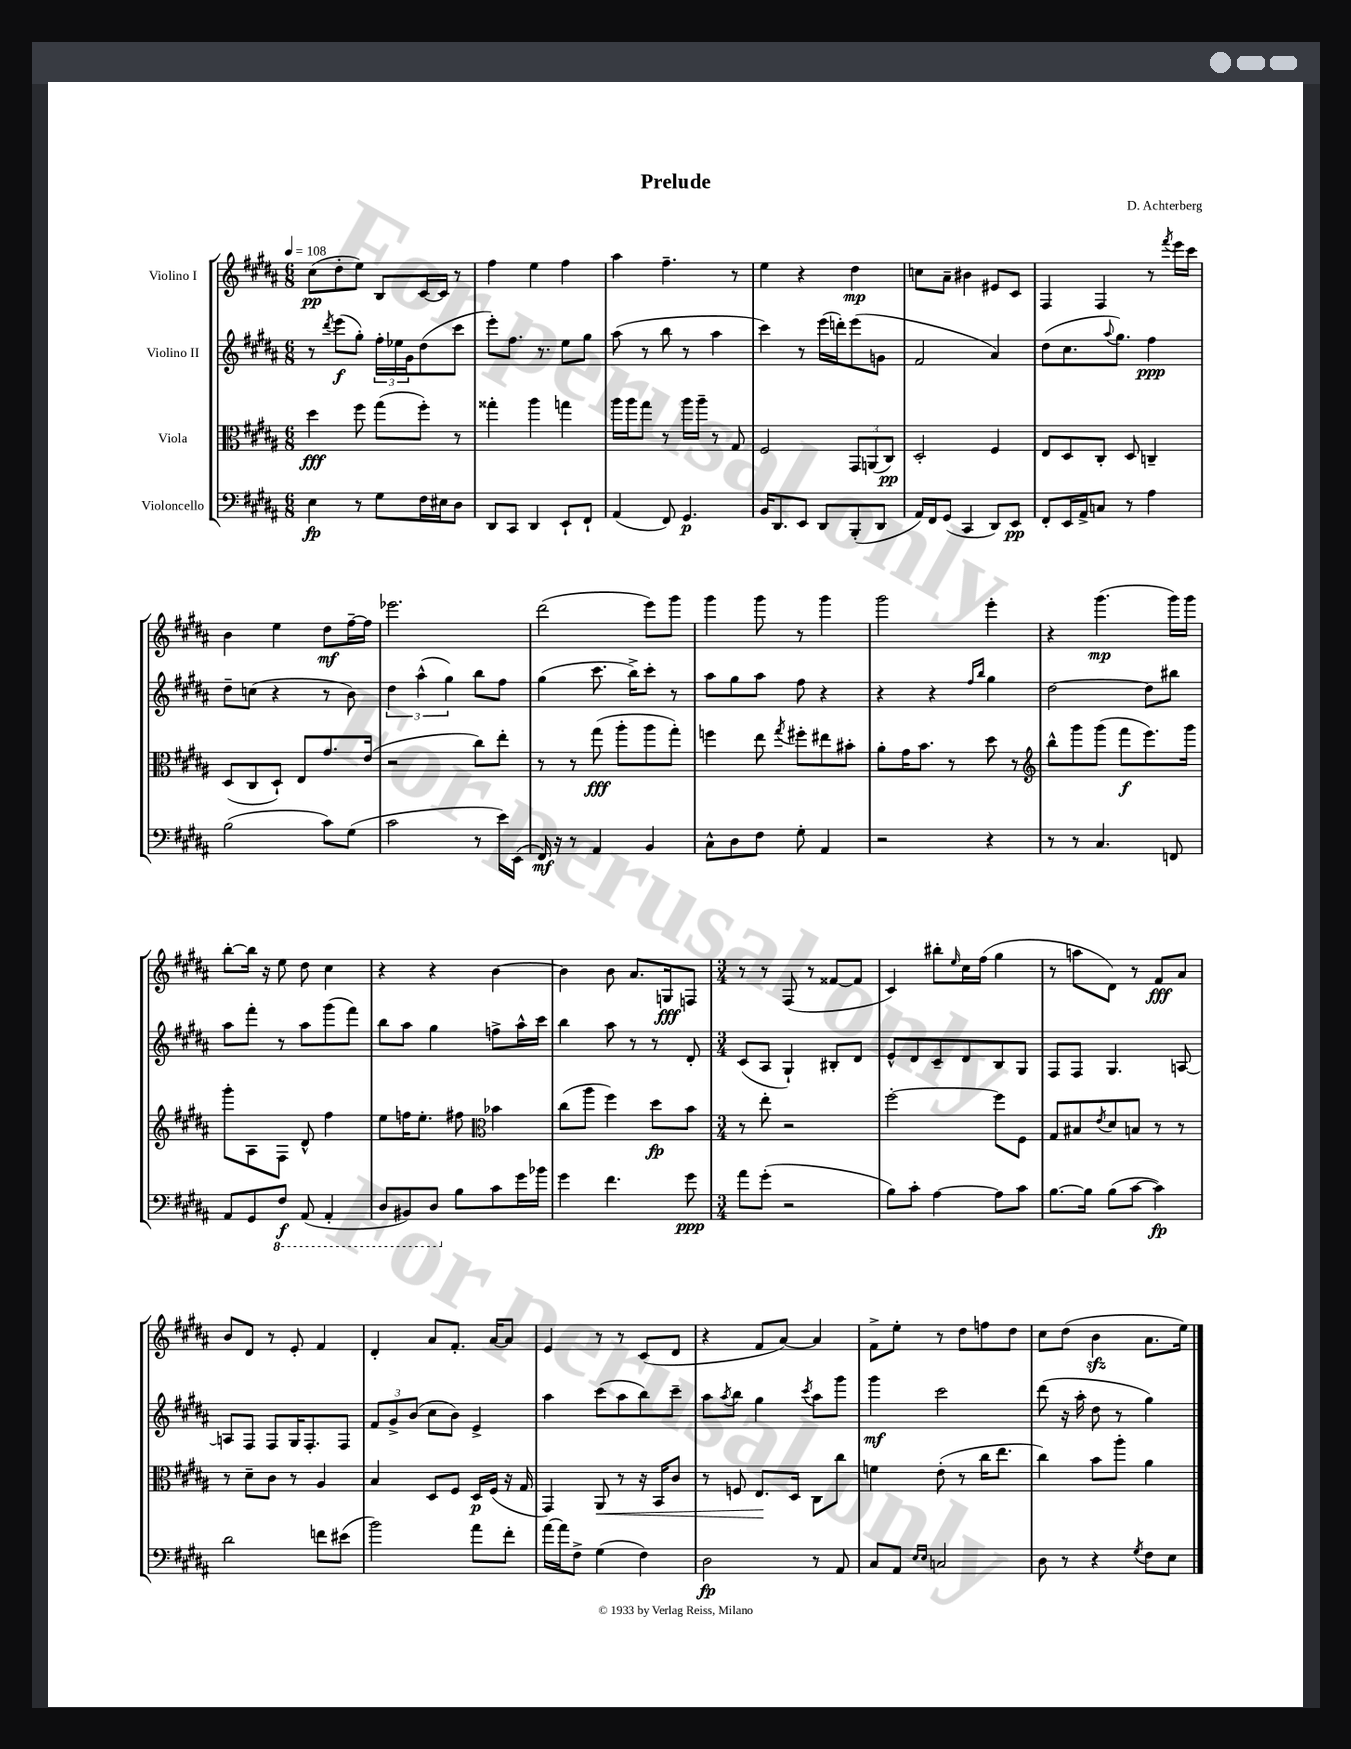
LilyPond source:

\header { title = "Prelude" composer = "D. Achterberg" }
<<
\new StaffGroup <<
\new Staff = "s0" \with { instrumentName = "Violino I" } {
    \clef treble \key b \major \numericTimeSignature \time 6/8 \tempo 4 = 108
    cis''8\pp( dis''8-. e''8) b8 cis'16~ cis'16 r8 |
    fis''4 e''4 fis''4 |
    ais''4 fis''4.-- r8 |
    e''4 r4 dis''4\mp |
    c''8 ais'8-- bis'4 eis'8 cis'8 |
    fis4 fis4 r8 \acciaccatura { fis'''8 } e'''16 cis'''16 |
    b'4 e''4 dis''8\mf fis''16~-- fis''16 |
    ees'''2. |
    dis'''2( e'''8) gis'''8 |
    gis'''4 gis'''8 r8 gis'''4 |
    gis'''2 e'''4-. |
    r4 gis'''4.\mp( gis'''16) gis'''16 |
    b''8~-. b''16 r16 e''8 dis''8 cis''4 |
    r4 r4 b'4~ |
    b'4 b'8 ais'8. g16\fff f8 |
    \numericTimeSignature \time 3/4 r8 r8 fis8( r8 fisis'8~ fisis'8 |
    cis'4) bis''8-. \grace { e''16 } cis''16 fis''16( gis''4 |
    r8 a''8 dis'8) r8 fis'8\fff ais'8 |
    b'8 dis'8 r8 e'8-. fis'4 |
    dis'4-. ais'8 fis'8.-. ais'16~ ais'8 |
    e'4 r8 r8 cis'8( dis'8 |
    r4 fis'8 ais'8~) ais'4 |
    fis'8-> e''8-. r8 dis''8 f''8 dis''8 |
    cis''8 dis''8( b'4\sfz ais'8. e''16) \bar "|." |
}
\new Staff = "s1" \with { instrumentName = "Violino II" } {
    \clef treble \key b \major \numericTimeSignature \time 6/8
    r8 \acciaccatura { dis'''8 } e'''8\f( gis''8-.) \tuplet 3/2 { fis''16-. ees''16 gis'16 } dis''8( cis'''8 |
    e'''8-.) fis''8. r8. e''8 gis''8 |
    ais''8( r8 b''8 r8 ais''4 |
    cis'''4) r8 e'''16( d'''16-.) e'''8( g'8 |
    fis'2 ais'4) |
    dis''8( cis''8. \appoggiatura { ais''8 } gis''8.) fis''4\ppp |
    dis''8-- c''8( r4 r8 b'8) |
    \tuplet 3/2 { dis''4 ais''4-^( gis''4) } b''8 fis''8 |
    gis''4( cis'''8. b''16->) cis'''8-. r8 |
    ais''8 gis''8 ais''8 fis''8 r4 |
    r4 r4 \grace { fis''16 b''16 } gis''4 |
    dis''2~ dis''8 bis''8 |
    ais''8 fis'''8-. r8 ais''8 gis'''8( fis'''8) |
    b''8 ais''8 gis''4 f''8-> ais''16-^ cis'''16 |
    b''4 ais''8 r8 r8 dis'8-. |
    \numericTimeSignature \time 3/4 cis'8( ais8 gis4-!) bis8-. dis'8 |
    e'8-^ dis'8 cis'8-- dis'8 b8 gis8 |
    fis8 fis8 gis4. a8~ |
    a8 fis8 fis8 gis16 fis8.-. fis8 |
    \tuplet 3/2 { fis'8 gis'8-> b'8( } cis''8 b'8) e'4-> |
    ais''4 cis'''8( ais''8 b''8) cis'''8-- |
    ais''8 \acciaccatura { ais''8 } b''8 gis''4 \acciaccatura { cis'''8 } ais''8 gis'''8 |
    gis'''4\mf cis'''2 |
    dis'''8( r16 ais''16-. dis''8 r8 gis''4) \bar "|." |
}
\new Staff = "s2" \with { instrumentName = "Viola" } {
    \clef alto \key b \major \numericTimeSignature \time 6/8
    dis''4\fff fis''8 gis''8( fis''8-.) r8 |
    gisis''4-. ais''4 g''4 |
    ais''16 ais''16 gis''8 r8 ais''16 ais''16-- r8 gis8 |
    fis2 \tuplet 3/2 { gis,8 a,8( cis8\pp) } |
    dis2-. fis4 |
    e8 dis8 cis8-. dis8 c4-- |
    dis8( cis8 dis8-!) e8 gis'8. e'16( |
    r2 cis''8) e''8-. |
    r8 r8 gis''8\fff( ais''8-. ais''8 gis''8-.) |
    f''4 e''8 \acciaccatura { gis''8 } fis''8-. eis''8 bis'8-. |
    ais'8-. gis'16 b'8. r8 dis''8 r8 |
    \clef treble b''8-^ gis'''8 gis'''8( fis'''8\f e'''8.) gis'''16 |
    gis'''8-. ais8 fis8 dis'8-^ fis''4 |
    e''8 f''16 e''8.-. fis''8 \clef alto bes'4 |
    cis''8( ais''8 fis''4) dis''8\fp b'8 |
    \numericTimeSignature \time 3/4 r8 e''8-. r2 |
    fis''2~-. fis''8 fis8 |
    gis8 bis8 \acciaccatura { e'8 } dis'8 b8 r8 r8 |
    r8 dis'8-- cis'8 r8 ais4 |
    b4 dis8 fis8 dis16\p fis16( r16 gis16 |
    gis,4) ais,8\< r8 r16 b,16 cis'8 |
    r8 f8 e8.\! dis16 cis8 cis''8 |
    f'4 e'8-.( r8 cis''16 e''8. |
    cis''4) b'8 ais''8-. ais'4 \bar "|." |
}
\new Staff = "s3" \with { instrumentName = "Violoncello" } {
    \clef bass \key b \major \numericTimeSignature \time 6/8
    e4\fp r8 gis8 fis16 eis16 dis8 |
    dis,8 cis,8 dis,4 e,8-! fis,8-! |
    ais,4( fis,8) gis,4.\p |
    b,16 dis,8. e,8 dis,8 b,,8-.( dis,8 |
    ais,16) fis,16 gis,8( cis,4 dis,8) e,8\pp |
    fis,8-. e,16 ais,16-> c8 r8 ais4 |
    b2( cis'8) gis8( |
    cis'2 r8 e'16) e,16( |
    fis,16\mf) r16 r8 ais,4 b,4 |
    cis8-^ dis8 fis8 gis8-. ais,4 |
    r2 r4 |
    r8 r8 cis4. f,8 |
    ais,8 gis,8 \ottava #-1 fis,8\f ais,,8( ais,,4-. |
    dis,8 bis,,8) dis,8 \ottava #0 b8 cis'8 gis'16 bes'16 |
    gis'4 fis'4. gis'8\ppp |
    \numericTimeSignature \time 3/4 ais'8 gis'8-.( r2 |
    b8) cis'8-. ais4~ ais8 cis'8 |
    b8.~ b16 b8( cis'8~ cis'4\fp) |
    dis'2 f'8 eis'8( |
    b'2) ais'8 fis'8-. |
    ais'16~ ais'16 fis8-> gis4( fis4) |
    dis2\fp r8 ais,8 |
    cis8 ais,8 \grace { e16 e16 } c2 |
    dis8 r8 r4 \acciaccatura { gis8 } fis8 e8 \bar "|." |
}
>>
>>
\layout { \context { \Score \remove "Bar_number_engraver" } }
